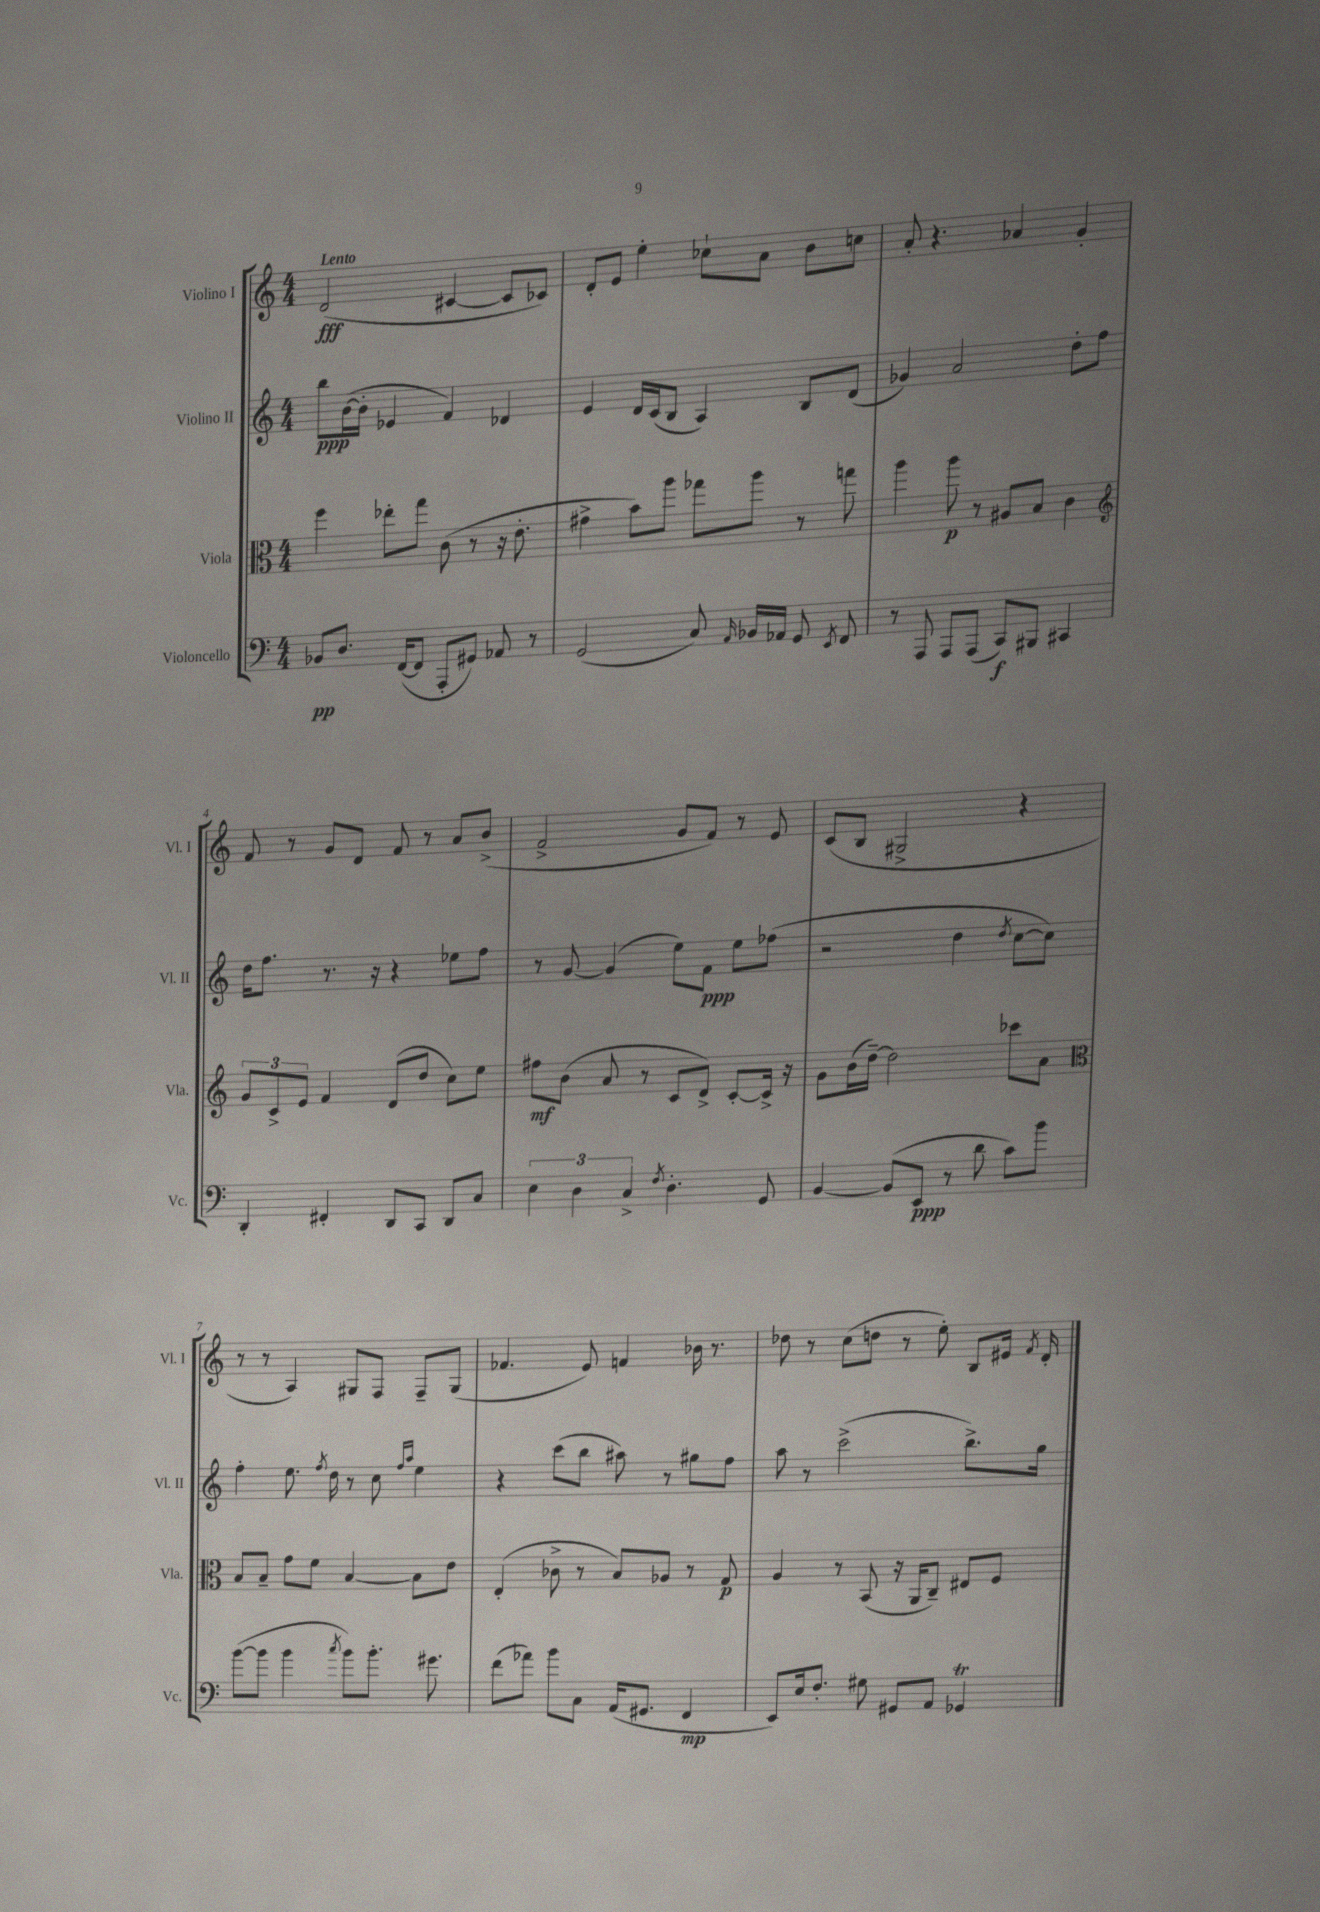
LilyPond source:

<<
\new StaffGroup <<
\new Staff = "s0" \with { instrumentName = "Violino I" shortInstrumentName = "Vl. I" } {
    \clef treble \key c \major \numericTimeSignature \time 4/4 \tempo "Lento"
    \autoBeamOff d'2\fff( cis'4~ cis'8[ ces'8]) |
    d'8[-. e'8] e''4-. ces''8[-! a'8] b'8[ c''8] |
    a'8-. r4. aes'4 g'4-. |
    f'8 r8 g'8[ d'8] f'8 r8 a'8[ b'8]->( |
    f'2-> g'8[ f'8]) r8 e'8 |
    c'8[( b8] gis2-> r4 |
    r8 r8 a4) gis8[ f8] f8[-- gis8]( |
    fes'4. e'8) f'4 bes'16 r8. |
    des''8 r8 c''8[( d''8] r8 e''8-.) b8[ eis'16] \acciaccatura { f'8 } d'16-. \bar "|." |
}
\new Staff = "s1" \with { instrumentName = "Violino II" shortInstrumentName = "Vl. II" } {
    \clef treble \key c \major \numericTimeSignature \time 4/4
    \autoBeamOff b''8[\ppp b'16~( b'16]-. ees'4 f'4) des'4 |
    e'4 d'16[ c'16( b8] a4) b8[ d'8]( |
    ges'4) a'2 d''8[-. f''8] |
    d''16[ f''8.] r8. r16 r4 ees''8[ f''8] |
    r8 g'8~ g'4( e''8[) f'8]\ppp e''8[ fes''8]( |
    r2 d''4 \acciaccatura { d''8 } c''8[~ c''8]) |
    f''4-. e''8. \acciaccatura { f''8 } d''16 r8 c''8 \grace { f''16[ a''16] } e''4 |
    r4 c'''8[( b''8] ais''8) r8 gis''8[ f''8] |
    a''8 r8 c'''2->( b''8.[->) g''16] \bar "|." |
}
\new Staff = "s2" \with { instrumentName = "Viola" shortInstrumentName = "Vla." } {
    \clef alto \key c \major \numericTimeSignature \time 4/4
    \autoBeamOff f''4 ees''8[-. g''8] c'8( r8 r16 e'8.-. |
    gis'4-> b'8[) a''8] ges''8[ a''8] r8 g''8 |
    a''4 a''8\p r8 ais8[ b8] c'4 |
    \clef treble \tuplet 3/2 { g'8[ c'8-> e'8] } f'4 d'8[( d''8] c''8[) e''8] |
    fis''8[\mf b'8]( a'8 r8 c'8[ d'8]->) c'8[~-. c'16]-> r16 |
    g'8[ b'16( d''16]~--) d''2 ces'''8[ a'8] |
    \clef alto b8[ b8]-- g'8[ f'8] b4~ b8[ e'8] |
    e4-.( ces'8-> r8 b8[) aes8] r8 g8\p |
    a4 r8 b,8( r16 a,16[ c8]--) eis8[ f8] \bar "|." |
}
\new Staff = "s3" \with { instrumentName = "Violoncello" shortInstrumentName = "Vc." } {
    \clef bass \key c \major \numericTimeSignature \time 4/4
    \autoBeamOff bes,8[\pp d8.] f,16[~( f,8] a,,8[-. gis,8]) aes,8 r8 |
    g,2( c8) \grace { a,16 } bes,16[ aes,16] g,8 \acciaccatura { e,8 } f,8 |
    r8 a,,8 a,,8[ a,,8]( c,8[\f) bis,,8] cis,4 |
    d,4-. fis,4-. d,8[ c,8] d,8[ c8] |
    \tuplet 3/2 { e4 d4 c4-> } \acciaccatura { f8 } d4.-. g,8 |
    b,4~ b,8[( e,8]\ppp r8 d'8 c'8[) b'8] |
    b'8[~( b'8] b'4 \acciaccatura { c''8 } b'8[) b'8.]-. gis'8. |
    f'8[( aes'8]) b'8[ c8] a,16[( gis,8.] f,4\mp |
    e,8[) e16 f8.]-. gis8 gis,8[ a,8] ges,4\trill \bar "|." |
}
>>
>>
